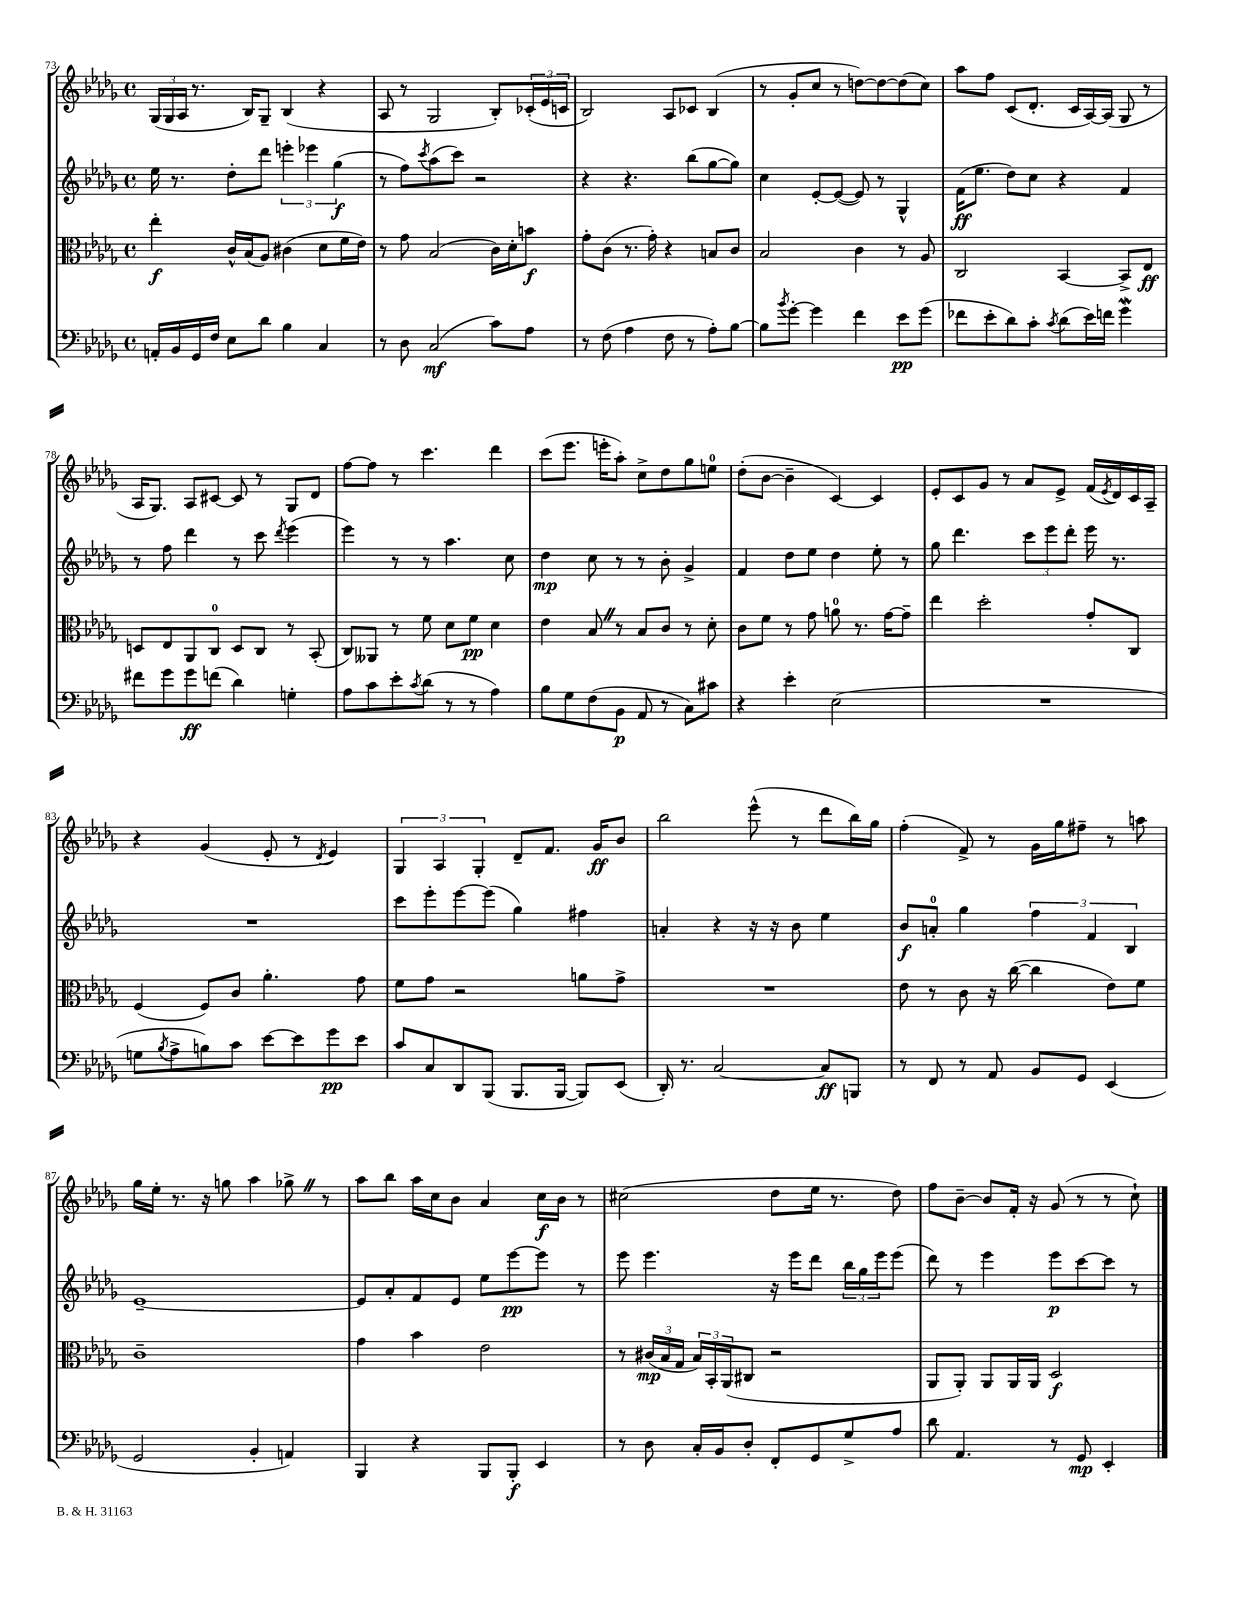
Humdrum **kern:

**kern	**dynam	**kern	**dynam	**kern	**dynam	**kern	**dynam
*part4	*part4	*part3	*part3	*part2	*part2	*part1	*part1
*staff4	*staff4	*staff3	*staff3	*staff2	*staff2	*staff1	*staff1
*clefF4	*	*clefC3	*	*clefG2	*	*clefG2	*
*k[b-e-a-d-g-]	*	*k[b-e-a-d-g-]	*	*k[b-e-a-d-g-]	*	*k[b-e-a-d-g-]	*
*M4/4	*	*M4/4	*	*M4/4	*	*M4/4	*
*met(c)	*	*met(c)	*	*met(c)	*	*met(c)	*
=73	=73	=73	=73	=73	=73	=73	=73
16AAn'/LL	.	4ee-'\	f	16ee-\	.	(24G-/LL	.
.	.	.	.	.	.	24G-/	.
16BB-/	.	.	.	8.r	.	.	.
.	.	.	.	.	.	24A-/JJ	.
16GG-/	.	.	.	.	.	8.r	.
16F/JJ	.	.	.	.	.	.	.
8E-\L	.	16c^^/LL	.	8dd-'\L	.	.	.
.	.	(16B-/J	.	.	.	16B-/KL)	.
8d-\J	.	8A-/J)	.	8ddd-\J	.	8G-~/J	.
4B-\	.	(4c#X\	.	6eeen'\	.	(4B-/	.
.	.	.	.	6eee-X\	.	.	.
4C/	.	8d-\L	.	.	.	4r	.
.	.	.	.	(6gg-\	f	.	.
.	.	16f\L	.	.	.	.	.
.	.	16e-\JJ)	.	.	.	.	.
=74	=74	=74	=74	=74	=74	=74	=74
8r	.	8r	.	8r	.	8A-/	.
8D-\	.	8g-\	.	8ff\L)	.	8r	.
.	.	.	.	8qccc/	.	.	.
(2C/	mf	(2B-/	.	(8aa-\	.	2G-/	.
.	.	.	.	8ccc\J)	.	.	.
.	.	.	.	2r	.	.	.
8c\L)	.	16c\LL)	.	.	.	8B-'/L)	.
.	.	16d-'\J	.	.	.	.	.
8A-\J	.	8bn\J	f	.	.	(24c-X'/L	.
.	.	.	.	.	.	24e-/	.
.	.	.	.	.	.	24cn/JJ	.
=75	=75	=75	=75	=75	=75	=75	=75
8r	.	8g-'\L	.	4r	.	2B-/)	.
(8F\	.	(8c\J	.	.	.	.	.
4A-\	.	8.r	.	4.r	.	.	.
.	.	16g-'\)	.	.	.	.	.
8F\	.	4r	.	.	.	8A-/L	.
8r	.	.	.	(8bb-\L	.	8c-X/J	.
8A-'\L)	.	8Bn/L	.	[8gg-\	.	(4B-/	.
[8B-\J	.	8c/J	.	8gg-\J])	.	.	.
=76	=76	=76	=76	=76	=76	=76	=76
8B-\L]	.	2B-/	.	4cc\	.	8r	.
8qb-/	.	.	.	.	.	.	.
[8g-'\J	.	.	.	.	.	8g-'/L	.
4g-\]	.	.	.	[8e-'/L	.	8cc/J	.
.	.	.	.	(8e-/J_	.	8r	.
4f\	.	4c\	.	8e-/])	.	[8ddn\L)	.
.	.	.	.	8r	.	8dd\_	.
8e-\L	pp	8r	.	4G-^^/	.	(8dd\]	.
(8g-\J	.	8A-/	.	.	.	8cc\J)	.
=77	=77	=77	=77	=77	=77	=77	=77
8f-X\L	.	2C/	.	(16f\KL	ff	8aa-\L	.
.	.	.	.	8.ee-\J	.	.	.
8e-'\	.	.	.	.	.	8ff\J	.
8d-\)	.	.	.	8dd-\L)	.	(8c/L	.
8c'\J	.	.	.	8cc\J	.	8.d-'/J	.
8qc/	.	.	.	.	.	.	.
(8d-\L	.	[4BB-/	.	4r	.	.	.
.	.	.	.	.	.	16c/LL	.
16e-\L)	.	.	.	.	.	[16A-/)	.
16fn\JJ	.	.	.	.	.	(16A-/JJ]	.
4g-w\	.	8BB-^/L]	.	4f/	.	8G-/	.
.	.	8E-/J	ff	.	.	8r	.
!!LO:LB:g=z
=78	=78	=78	=78	=78	=78	=78	=78
8f#X\L	.	8Dn/L	.	8r	.	16A-/KL	.
.	.	.	.	.	.	8.G-/J)	.
8g-\	.	8E-/	.	8ff\	.	.	.
8g-\	ff	8AA-/	.	4ddd-\	.	8A-/L	.
(8fn\J	.	8C/J	.	.	.	[8c#X/J	.
4d-\)	.	8D/L	.	8r	.	8c#/]	.
.	.	8C/J	.	8ccc\	.	8r	.
.	.	.	.	8qddd-/	.	.	.
4Gn'\	.	8r	.	(4eee-\	.	8G-/L	.
.	.	(8BB-'/	.	.	.	8d-/J	.
=79	=79	=79	=79	=79	=79	=79	=79
8A-\L	.	8C/L)	.	4eee-\)	.	[8ff\L	.
8c\	.	8AA--X/J	.	.	.	8ff\J]	.
8e-'\	.	8r	.	8r	.	8r	.
8qc/	.	.	.	.	.	.	.
(8d-\J	.	8f\	.	8r	.	4.ccc\	.
8r	.	8d-\L	.	4.aa-\	.	.	.
8r	.	8f\J	pp	.	.	.	.
4A-\)	.	4d-\	.	.	.	4ddd-\	.
.	.	.	.	8cc\	.	.	.
=80	=80	=80	=80	=80	=80	=80	=80
8B-\L	.	4e-\	.	4dd-\	mp	(8ccc\L	.
8G-\	.	.	.	.	.	8.eee-\J	.
(8F\	.	8B-Z/	.	8cc\	.	.	.
.	.	.	.	.	.	16eeen'\KL	.
8BB-\J	p	8r	.	8r	.	8aa-'\J)	.
8AA-/	.	8B-/L	.	8r	.	8cc^\L	.
8r	.	8c/J	.	8b-'\	.	8dd-\	.
8C\L)	.	8r	.	4g-^/	.	8gg-\	.
8c#X\J	.	8d-'\	.	.	.	8een\J	.
=81	=81	=81	=81	=81	=81	=81	=81
4r	.	8c\L	.	4f/	.	(8dd-'\L	.
.	.	8f\J	.	.	.	[8b-\J	.
4e-'\	.	8r	.	8dd-\L	.	4b-~\]	.
.	.	8g-\	.	8ee-\J	.	.	.
(2E-\	.	8an\	.	4dd-\	.	[4c/)	.
.	.	8.r	.	.	.	.	.
.	.	.	.	8ee-'\	.	4c/]	.
.	.	[16g-\KL	.	.	.	.	.
.	.	8g-~\J]	.	8r	.	.	.
=82	=82	=82	=82	=82	=82	=82	=82
1r	.	4ee-\	.	8gg-\	.	8e-'/L	.
.	.	.	.	4.ddd-\	.	8c/	.
.	.	2dd-'\	.	.	.	8g-/J	.
.	.	.	.	.	.	8r	.
.	.	.	.	12ccc\L	.	8a-/L	.
.	.	.	.	12eee-\	.	.	.
.	.	.	.	.	.	8e-^/J	.
.	.	.	.	12ddd-'\J	.	.	.
.	.	8g-'/L	.	16eee-\	.	(16f/LL	.
.	.	.	.	.	.	8qe-/	.
.	.	.	.	8.r	.	16d-/)	.
.	.	8C/J	.	.	.	16c/	.
.	.	.	.	.	.	16A-~/JJ	.
!!LO:LB:g=z
=83	=83	=83	=83	=83	=83	=83	=83
8Gn\L	.	(4F/	.	1r	.	4r	.
8qB-/	.	.	.	.	.	.	.
8A-^\	.	.	.	.	.	.	.
8Bn\)	.	8F/L)	.	.	.	(4g-/	.
8c\J	.	8c/J	.	.	.	.	.
[8e-\L	.	4.a-'\	.	.	.	8e-'/	.
8e-\]	.	.	.	.	.	8r	.
.	.	.	.	.	.	8qd-/	.
8g-\	pp	.	.	.	.	4e-/)	.
8e-\J	.	8g-\	.	.	.	.	.
=84	=84	=84	=84	=84	=84	=84	=84
8c/L	.	8f\L	.	8ccc\L	.	6G-/	.
8C/	.	8g-\J	.	8eee-'\	.	.	.
.	.	.	.	.	.	6A-/	.
8DD-/	.	2r	.	[8eee-\	.	.	.
.	.	.	.	.	.	6G-'/	.
(8BBB-/J	.	.	.	(8eee-\J]	.	.	.
8.BBB-/L	.	.	.	4gg-\)	.	8d-~/L	.
.	.	.	.	.	.	8.f/J	.
[16BBB-/Jk	.	.	.	.	.	.	.
8BBB-/L])	.	8an\L	.	4ff#X\	.	.	.
.	.	.	.	.	.	16g-/KL	ff
(8EE-/J	.	8g-^\J	.	.	.	8b-/J	.
=85	=85	=85	=85	=85	=85	=85	=85
16DD-'/)	.	1r	.	4an'/	.	2bb-\	.
8.r	.	.	.	.	.	.	.
[2C/	.	.	.	4r	.	.	.
.	.	.	.	16r	.	(8eee-^^\	.
.	.	.	.	16r	.	.	.
.	.	.	.	8b-\	.	8r	.
8C/L]	ff	.	.	4ee-\	.	8ddd-\L	.
8BBBn/J	.	.	.	.	.	16bb-\L)	.
.	.	.	.	.	.	16gg-\JJ	.
=86	=86	=86	=86	=86	=86	=86	=86
8r	.	8e-\	.	8b-/L	f	(4ff'\	.
8FF/	.	8r	.	8an'/J	.	.	.
8r	.	8c\	.	4gg-\	.	8f^/)	.
8AA-/	.	16r	.	.	.	8r	.
.	.	([16cc\	.	.	.	.	.
8BB-/L	.	4cc\]	.	6ff\	.	16g-\LL	.
.	.	.	.	.	.	16gg-\J	.
8GG-/J	.	.	.	.	.	8ff#X~\J	.
.	.	.	.	6f/	.	.	.
(4EE-/	.	8e-\L)	.	.	.	8r	.
.	.	.	.	6B-/	.	.	.
.	.	8f\J	.	.	.	8aan\	.
!!LO:LB:g=z
=87	=87	=87	=87	=87	=87	=87	=87
2GG-/	.	1c~	.	[1e-~	.	16gg-\LL	.
.	.	.	.	.	.	16ee-'\JJ	.
.	.	.	.	.	.	8.r	.
.	.	.	.	.	.	16r	.
.	.	.	.	.	.	8ggn\	.
4BB-'/	.	.	.	.	.	4aa-\	.
4AAn/)	.	.	.	.	.	8gg-X^Z\	.
.	.	.	.	.	.	8r	.
=88	=88	=88	=88	=88	=88	=88	=88
4BBB-/	.	4g-\	.	8e-/L]	.	8aa-\L	.
.	.	.	.	8a-'/	.	8bb-\J	.
4r	.	4b-\	.	8f/	.	16aa-\LL	.
.	.	.	.	.	.	16cc\J	.
.	.	.	.	8e-/J	.	8b-\J	.
8BBB-/L	.	2e-\	.	8ee-\L	.	4a-/	.
8BBB-'/J	f	.	.	[8eee-\	pp	.	.
4EE-/	.	.	.	8eee-\J]	.	16cc\LL	f
.	.	.	.	.	.	16b-\JJ	.
.	.	.	.	8r	.	8r	.
=89	=89	=89	=89	=89	=89	=89	=89
8r	.	8r	.	8eee-\	.	(2cc#X\	.
8D-\	.	(24c#X/LL	mp	4.eee-\	.	.	.
.	.	24B-/	.	.	.	.	.
.	.	24G-/JJ	.	.	.	.	.
16C'/LL	.	24B-/LL)	.	.	.	.	.
.	.	24BB-'/	.	.	.	.	.
16BB-/J	.	.	.	.	.	.	.
.	.	(24AA-/J	.	.	.	.	.
8D-'/J	.	8C#X/J	.	.	.	.	.
8FF'/L	.	2r	.	16r	.	8dd-\L	.
.	.	.	.	16eee-\KL	.	.	.
8GG-/	.	.	.	8ddd-\J	.	16ee-\Jk	.
.	.	.	.	.	.	8.r	.
8G-^/	.	.	.	24bb-\LL	.	.	.
.	.	.	.	24gg-\	.	.	.
.	.	.	.	24eee-\J	.	.	.
8A-/J	.	.	.	(8eee-\J	.	8dd-\)	.
=90	=90	=90	=90	=90	=90	=90	=90
8d-\	.	8AA-/L	.	8ddd-\)	.	8ff\L	.
4.AA-/	.	8AA-'/J)	.	8r	.	[8b-~\J	.
.	.	8AA-/L	.	4eee-\	.	8b-/L]	.
.	.	16AA-/L	.	.	.	16f'/Jk	.
.	.	16AA-/JJ	.	.	.	16r	.
8r	.	2D-/	f	8eee-\L	p	(8g-/	.
8GG-/	mp	.	.	[8ccc\	.	8r	.
4EE-'/	.	.	.	8ccc\J]	.	8r	.
.	.	.	.	8r	.	8cc`\)	.
==	==	==	==	==	==	==	==
*-	*-	*-	*-	*-	*-	*-	*-
